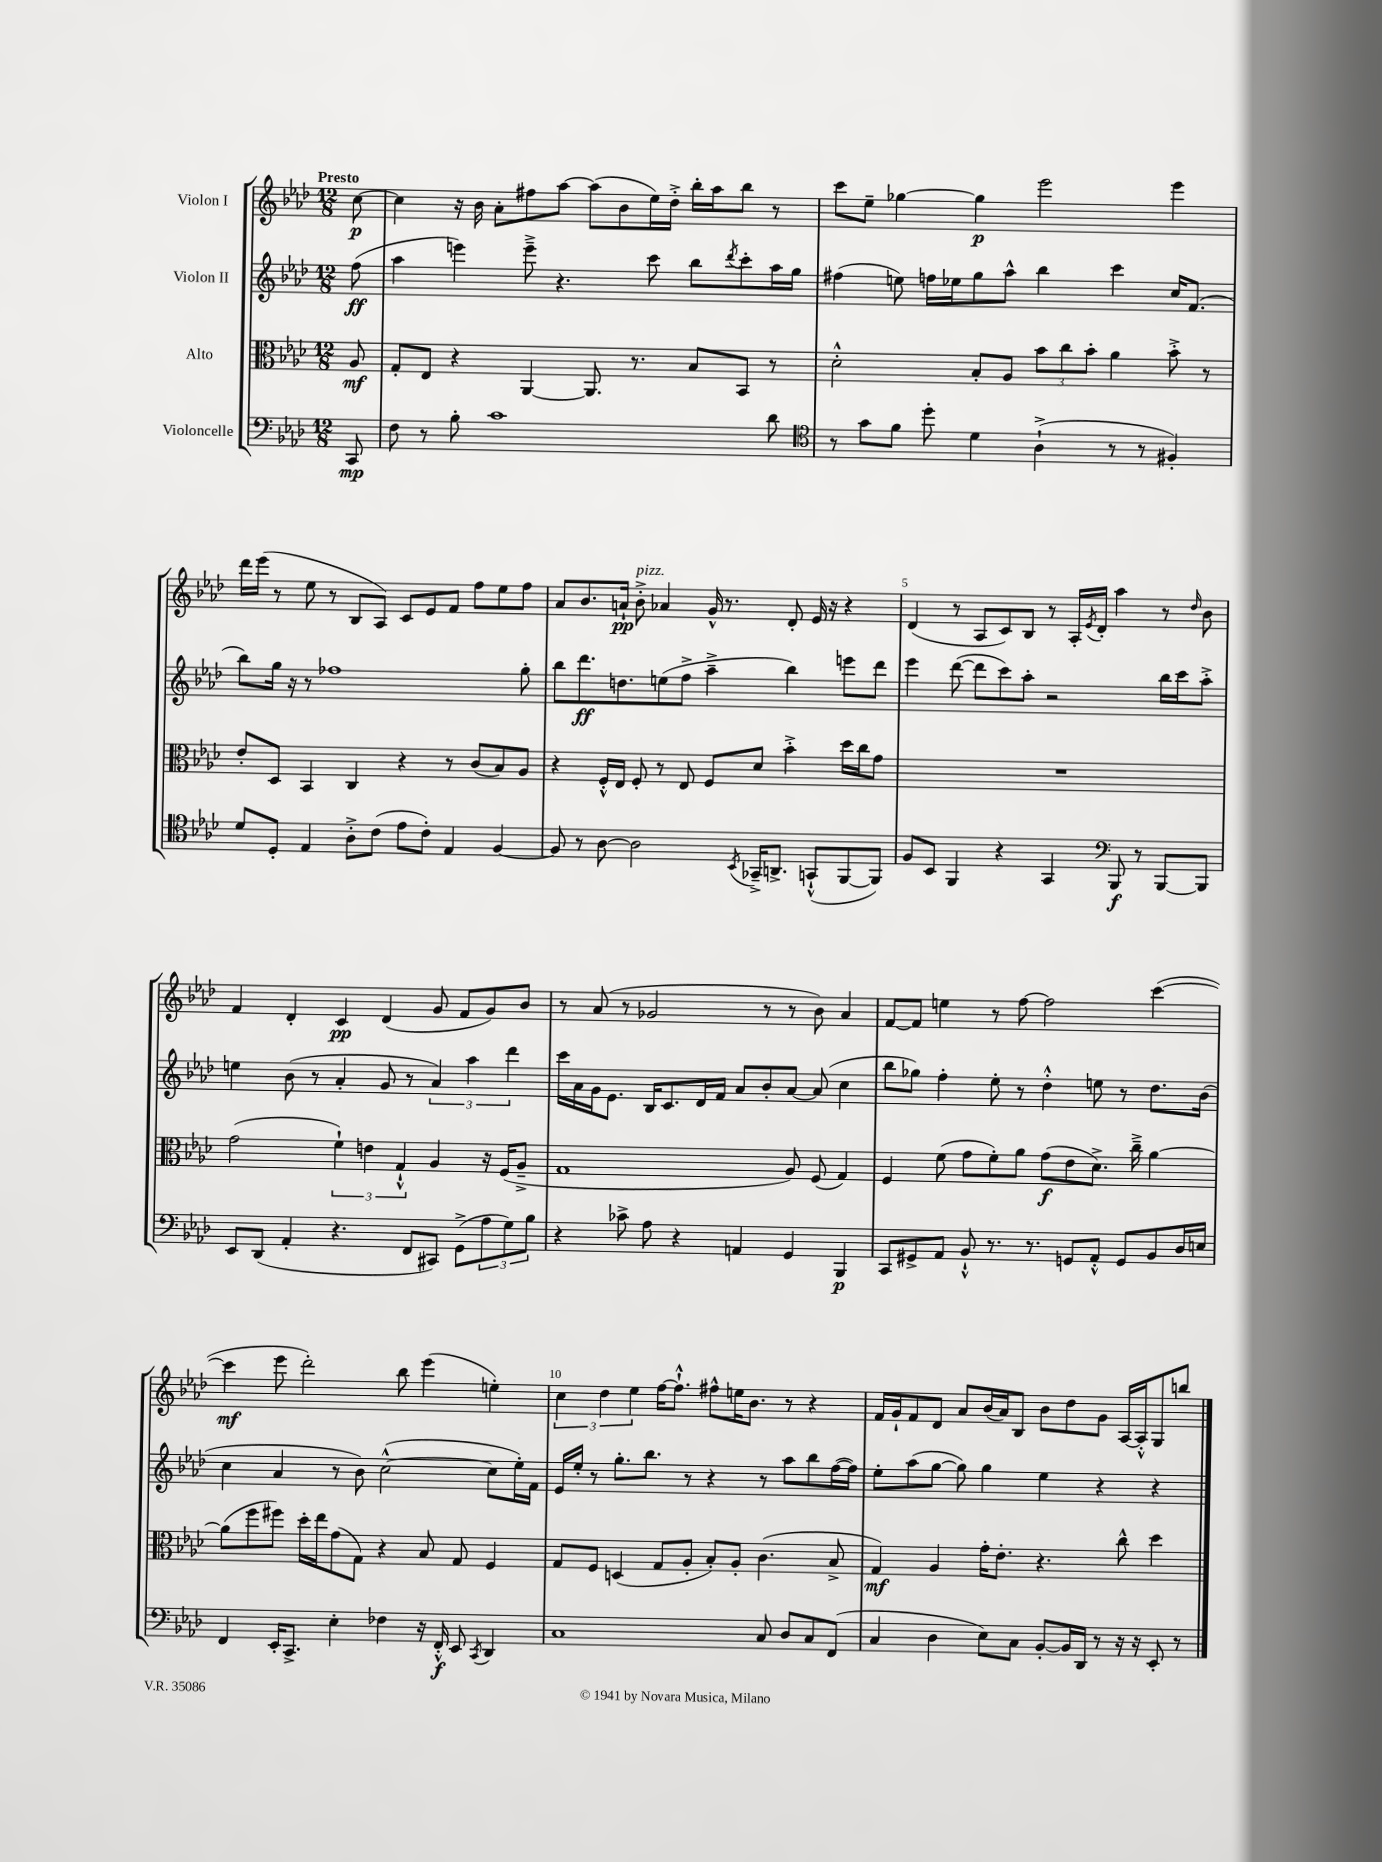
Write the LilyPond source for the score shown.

<<
\new StaffGroup <<
\new Staff = "s0" \with { instrumentName = "Violon I" } {
    \clef treble \key aes \major \numericTimeSignature \time 12/8 \partial 8 \tempo "Presto"
    c''8~\p |
    c''4 r16 bes'16 aes'8-. fis''8 aes''8~ aes''8( bes'8 ees''16) des''16-.-> bes''16-. aes''16 bes''8 r8 |
    c'''8 ees''8-- ges''4~ ges''4\p ees'''2 ees'''4 |
    des'''16 ees'''16( r8 ees''8 r8 bes8 aes8) c'8 ees'8 f'8 f''8 ees''8 f''8 |
    aes'8 bes'8. a'16-!\pp bes'8-.->^\markup { \italic "pizz." } aes'4 g'16-^ r8. des'8-. ees'16 r16 r4 |
    des'4( r8 aes8 c'8) bes8 r8 aes16-. \acciaccatura { ees'8 } des'16-. aes''4 r8 \grace { des''16 } bes'8 |
    f'4 des'4-. c'4\pp des'4( g'8 f'8 g'8) bes'8 |
    r8 aes'8( r8 ges'2 r8 r8 bes'8) aes'4 |
    f'8~ f'8 e''4 r8 f''8~ f''2 c'''4~( |
    c'''4\mf ees'''8 des'''2-.) bes''8 ees'''4( e''4-.) |
    \tuplet 3/2 { c''4 des''4 ees''4 } f''16~ f''8.-!-^ fis''8-^ e''16 bes'8. r8 r4 |
    f'16 g'16-! f'8 des'8 aes'8 bes'16( aes'16) bes8 bes'8 des''8 g'8 aes16~ aes16-.-^ g8 b''8 \bar "|." |
}
\new Staff = "s1" \with { instrumentName = "Violon II" } {
    \clef treble \key aes \major \numericTimeSignature \time 12/8 \partial 8
    f''8\ff( |
    aes''4 e'''4) e'''8---> r4. c'''8 bes''8 \acciaccatura { des'''8 } c'''8-. aes''16 g''16 |
    fis''4( e''8) f''16 ees''16 g''8 aes''8-^ bes''4 c'''4 c''16 f'8.( |
    bes''8) g''16 r16 r8 fes''1 g''8-. |
    bes''8 des'''8.\ff d''8. e''8( f''8-> aes''4---> bes''4) e'''8 des'''8 |
    ees'''4 des'''8~( des'''8 c'''8) aes''8-. r2 bes''16 c'''16 aes''8-.-> |
    e''4 bes'8( r8 aes'4-. g'8 r8 \tuplet 3/2 { aes'4) aes''4 des'''4 } |
    c'''16 aes'16 g'16 ees'8. bes16 c'8. des'16 f'16 aes'8 bes'8-. aes'8~ aes'8( c''4 |
    bes''8 ges''8) f''4-. ees''8-. r8 des''4-.-^ e''8 r8 des''8. bes'16( |
    c''4 aes'4 r8 bes'8) c''2~-^( c''8 ees''16-.) f'16 |
    ees'16 ees''16-. r8 g''8.-. bes''8. r8 r4 r8 aes''8 bes''8 f''16~( f''16) |
    ees''8-. aes''8( g''8~ g''8) g''4 ees''4 r4 r4 \bar "|." |
}
\new Staff = "s2" \with { instrumentName = "Alto" } {
    \clef alto \key aes \major \numericTimeSignature \time 12/8 \partial 8
    aes8\mf |
    g8-. ees8 r4 aes,4~ aes,8. r8. bes8 bes,8 r8 |
    des'2-.-^ bes8-. aes8 \tuplet 3/2 { bes'8 c''8 bes'8-. } aes'4 bes'8-.-> r8 |
    ees'8-. des8 bes,4 c4 r4 r8 c'8( bes8) aes8 |
    r4 f16-.-^ ees16 f8-. r8 ees8 f8 des'8 bes'4-.-> des''16 c''16 g'8 |
    R1. |
    g'2( \tuplet 3/2 { f'4-!) e'4 g4-!-^ } aes4 r16 f16( aes8---> |
    g1 aes8) f8( g4) |
    f4 f'8( g'8 f'8-.) aes'8 g'8\f( ees'8 des'8.->) c''16---> aes'4~ |
    aes'8( f''8 fis''8) des''16-. ees''16 g'8( g8) r4 bes8 g8 f4 |
    g8 f8 d4( g8 aes8-. bes8-.) aes8-. c'4.( bes8-> |
    g4\mf) aes4 g'16-. ees'8.-. r4. c''8-^ des''4 \bar "|." |
}
\new Staff = "s3" \with { instrumentName = "Violoncelle" } {
    \clef bass \key aes \major \numericTimeSignature \time 12/8 \partial 8
    c,8\mp |
    f8 r8 bes8-. c'1 des'8 |
    \clef tenor r8 g'8 f'8 des''8-. des'4 aes4-!->( r8 r8 fis4-.) |
    des'8 des8-. ees4 aes8-.-> c'8( ees'8 c'8-.) ees4 f4~ |
    f8 r8 aes8~ aes2 \acciaccatura { bes,8 } ges,16---> a,8.-> g,8-!-^( f,8~ f,8) |
    f8 bes,8 f,4 r4 g,4 \clef bass bes,,8\f r8 bes,,8~ bes,,8 |
    ees,8 des,8( aes,4-. r4. f,8 cis,8) g,8->( \tuplet 3/2 { aes8 g8) bes8 } |
    r4 ces'8-> aes8 r4 a,4 g,4 bes,,4\p |
    c,8 gis,8-> aes,8 bes,8-!-^ r8. r8. g,8 aes,8-.-^ g,8 bes,8 des16 e16 |
    f,4 ees,16-. c,8.-> ees4-. fes4 r16 f,16-.-^\f ees,8 \acciaccatura { c,8 } des,4 |
    c1 c8 des8 c8 f,8( |
    c4 des4 ees8) c8 bes,8~-. bes,16 des,16 r8 r16 r16 ees,8-. r8 \bar "|." |
}
>>
>>
\layout { \context { \Score \override BarNumber.break-visibility = ##(#f #t #t) barNumberVisibility = #(every-nth-bar-number-visible 5) } }
